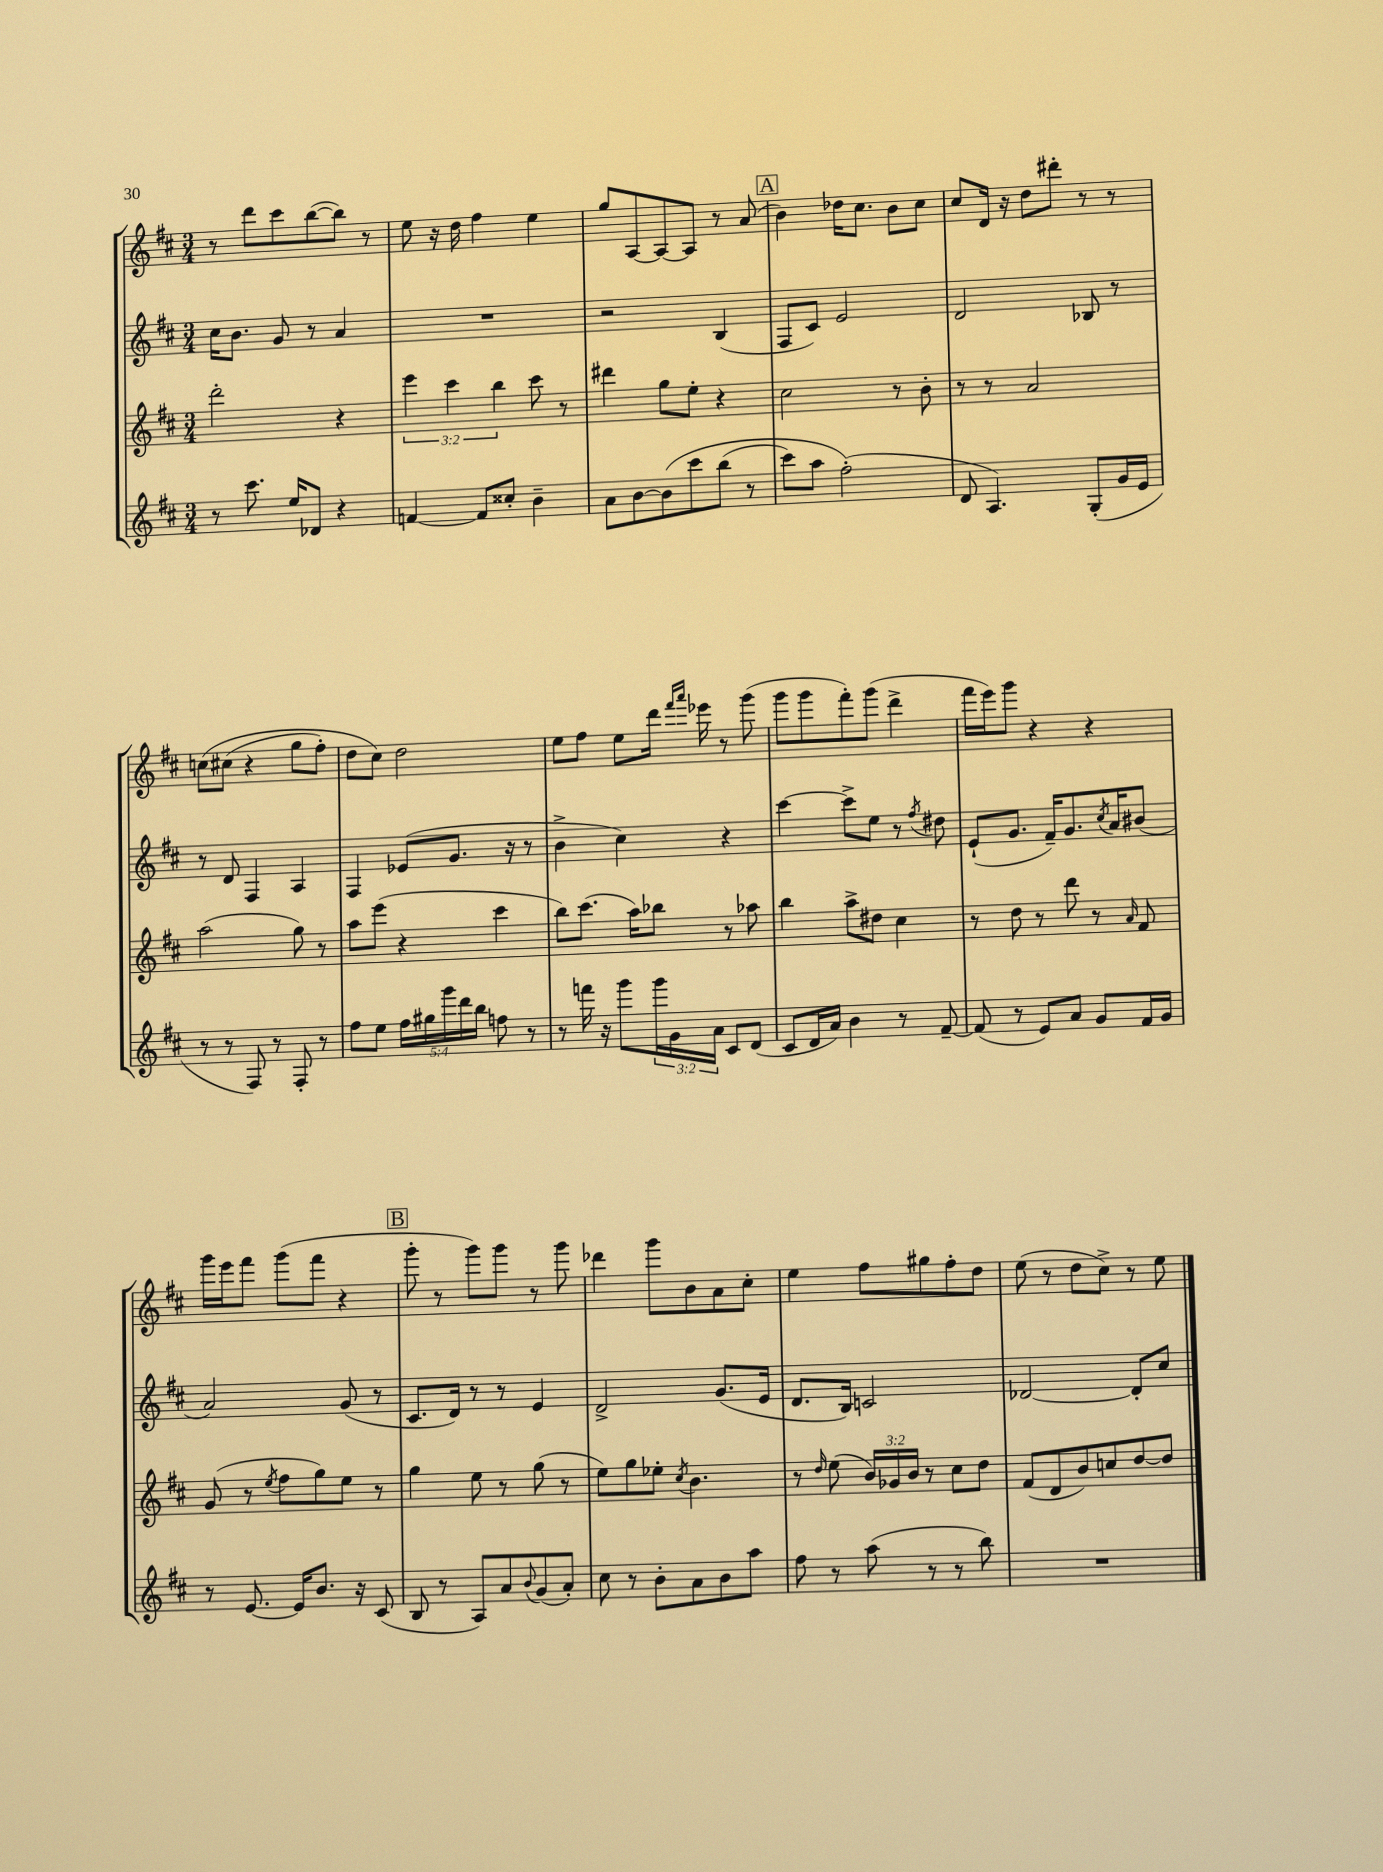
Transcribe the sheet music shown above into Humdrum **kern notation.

**kern	**kern	**kern	**kern
*part4	*part3	*part2	*part1
*staff4	*staff3	*staff2	*staff1
*clefG2	*clefG2	*clefG2	*clefG2
*k[f#c#]	*k[f#c#]	*k[f#c#]	*k[f#c#]
*M3/4	*M3/4	*M3/4	*M3/4
=2	=2	=2	=2
8r	2ddd'\	16cc#\KL	8r
.	.	8.b\J	.
8.ccc#\	.	.	8ddd\L
.	.	8g/	8ccc#\
16ee/KL	.	.	.
8d-X/J	.	8r	([8bb\
4r	4r	4a/	8bb\J])
.	.	.	8r
=3	=3	=3	=3
[4fn/	6eee\	2.r	8ee\
.	.	.	16r
.	6ccc#\	.	.
.	.	.	16dd\
8f/L]	.	.	4ff#\
.	6bb\	.	.
8cc##X'/J	.	.	.
4b~\	8ccc#\	.	4ee\
.	8r	.	.
=4	=4	=4	=4
8a\L	4ddd#X\	2r	8gg/L
[8b\	.	.	[8A/
(8b\]	8gg\L	.	8A/_
8ccc#\	8ee'\J	.	8A/J]
(8bb\J	4r	(4B/	8r
8r	.	.	(8a/
!!LO:REH:place=s1:t=A
=5	=5	=5	=5
8ccc#\L)	2cc#\	8F#/L	4b\)
8aa\J	.	8c#/J)	.
(2ff#'\)	.	2e/	16dd-X\KL
.	.	.	8.cc#\J
.	8r	.	8b\L
.	8b'\	.	8cc#\J
=6	=6	=6	=6
8d/	8r	2d/	8cc#/L
4.A/)	8r	.	16d/Jk
.	.	.	16r
.	2a/	.	8dd\L
.	.	.	8ddd#X'\J
(8G'/L	.	8B-X/	8r
16g/L	.	8r	8r
16e/JJ	.	.	.
!!LO:LB:g=z
=7	=7	=7	=7
8r	(2aa\	8r	(8ccn\L
8r	.	8d/	(8cc#X\J
8F#/)	.	4F#/	4r
8r	.	.	.
8F#'/	8gg\)	4A/	8gg\L
8r	8r	.	8ff#'\J)
=8	=8	=8	=8
8ff#\L	8aa\L	4F#/	8dd\L
8ee\J	(8eee\J	.	8cc#\J)
20ff#\LL	4r	(8e-X/L	2dd\
20gg#X\	.	.	.
20ggg\	.	.	.
.	.	8.g/J	.
20ddd\	.	.	.
20bb\JJ	.	.	.
8ffn\	4ccc#\	.	.
.	.	16r	.
8r	.	8r	.
=9	=9	=9	=9
8r	8bb\L)	4b^\	8ee\L
16fffn\	(8.ccc#\J	.	8ff#\J
16r	.	.	.
8ggg\L	.	4cc#\)	8ee\L
.	16aa\KL)	.	.
24ggg\L	8bb-X\J	.	16ddd\Jk
24g\	.	.	.
.	.	.	16qqfff#/LL
.	.	.	16qqaaa/JJ
.	.	.	16eee-X\
24a\JJ	.	.	.
8c#/L	8r	4r	8r
(8d/J	8aa-X\	.	(8ggg\
=10	=10	=10	=10
8c#/L	4bb\	[4ccc#\	8ggg\L
16d/L	.	.	8ggg\
16a/JJ)	.	.	.
4b\	8aa^\L	8ccc#^\L]	8fff#'\)
.	8dd#X\J	8ee\J	(8ggg\J
8r	4cc#\	8r	4ddd^\
.	.	8qff#/	.
[8f#~/	.	8dd#X\	.
=11	=11	=11	=11
(8f#/]	8r	(8e`/L	16fff#\LL
.	.	.	16eee\J)
8r	8dd\	8.g/J	8ggg\J
8e/L)	8r	.	4r
.	.	16f#~/KL)	.
8a/J	8ddd\	8.g/	.
8g/L	8r	.	4r
.	.	8qcc#/	.
.	.	16a/K	.
.	16qqa/	.	.
16f#/L	8f#/	(8b#X/J	.
16g/JJ	.	.	.
!!LO:LB:g=z
=12	=12	=12	=12
8r	(8g/	2a/)	16ggg\LL
.	.	.	16eee\J
[8.e/	8r	.	8fff#\J
.	8qee/	.	.
.	8ff#\L	.	(8ggg\L
16e/KL]	.	.	.
8.b/J	8gg\)	.	8fff#\J
.	8ee\J	(8g/	4r
16r	.	.	.
(8c#/	8r	8r	.
!!LO:REH:place=s1:t=B
=13	=13	=13	=13
8B/	4gg\	8.c#/L	8ggg'\
8r	.	.	8r
.	.	16d/Jk)	.
8A/L)	8ee\	8r	8ggg\L)
8a/	8r	8r	8ggg\J
8qqb/	.	.	.
(8g/	(8gg\	4e/	8r
8a'/J)	8r	.	8ggg\
=14	=14	=14	=14
8cc#\	8ee\L)	2d^/	4ddd-X\
8r	8gg\	.	.
8b'\L	8ee-X'\J	.	8ggg\L
.	8qcc#/	.	.
8a\	4.b\	.	8b\
8b\	.	(8.g/L	8a\
8aa\J	.	.	8cc#'\J
.	.	16e/Jk	.
=15	=15	=15	=15
8ff#\	8r	8.d/L	4ee\
.	16qqdd/	.	.
8r	(8ee\	.	.
.	.	16B/Jk)	.
(8aa\	24b/LL)	2cn/	8ff#\L
.	24g-X/	.	.
.	24b/JJ	.	.
8r	8r	.	8gg#X\
8r	8cc#\L	.	8ff#'\
8bb\)	8dd\J	.	8dd\J
=16	=16	=16	=16
2.r	(8f#/L	[2d-X/	(8ee\
.	8d/	.	8r
.	8b/)	.	8dd\L
.	8ccn/	.	8cc#^\J)
.	[8dd/	8d-'/L]	8r
.	8dd/J]	8cc#/J	8ee\
==	==	==	==
*-	*-	*-	*-
